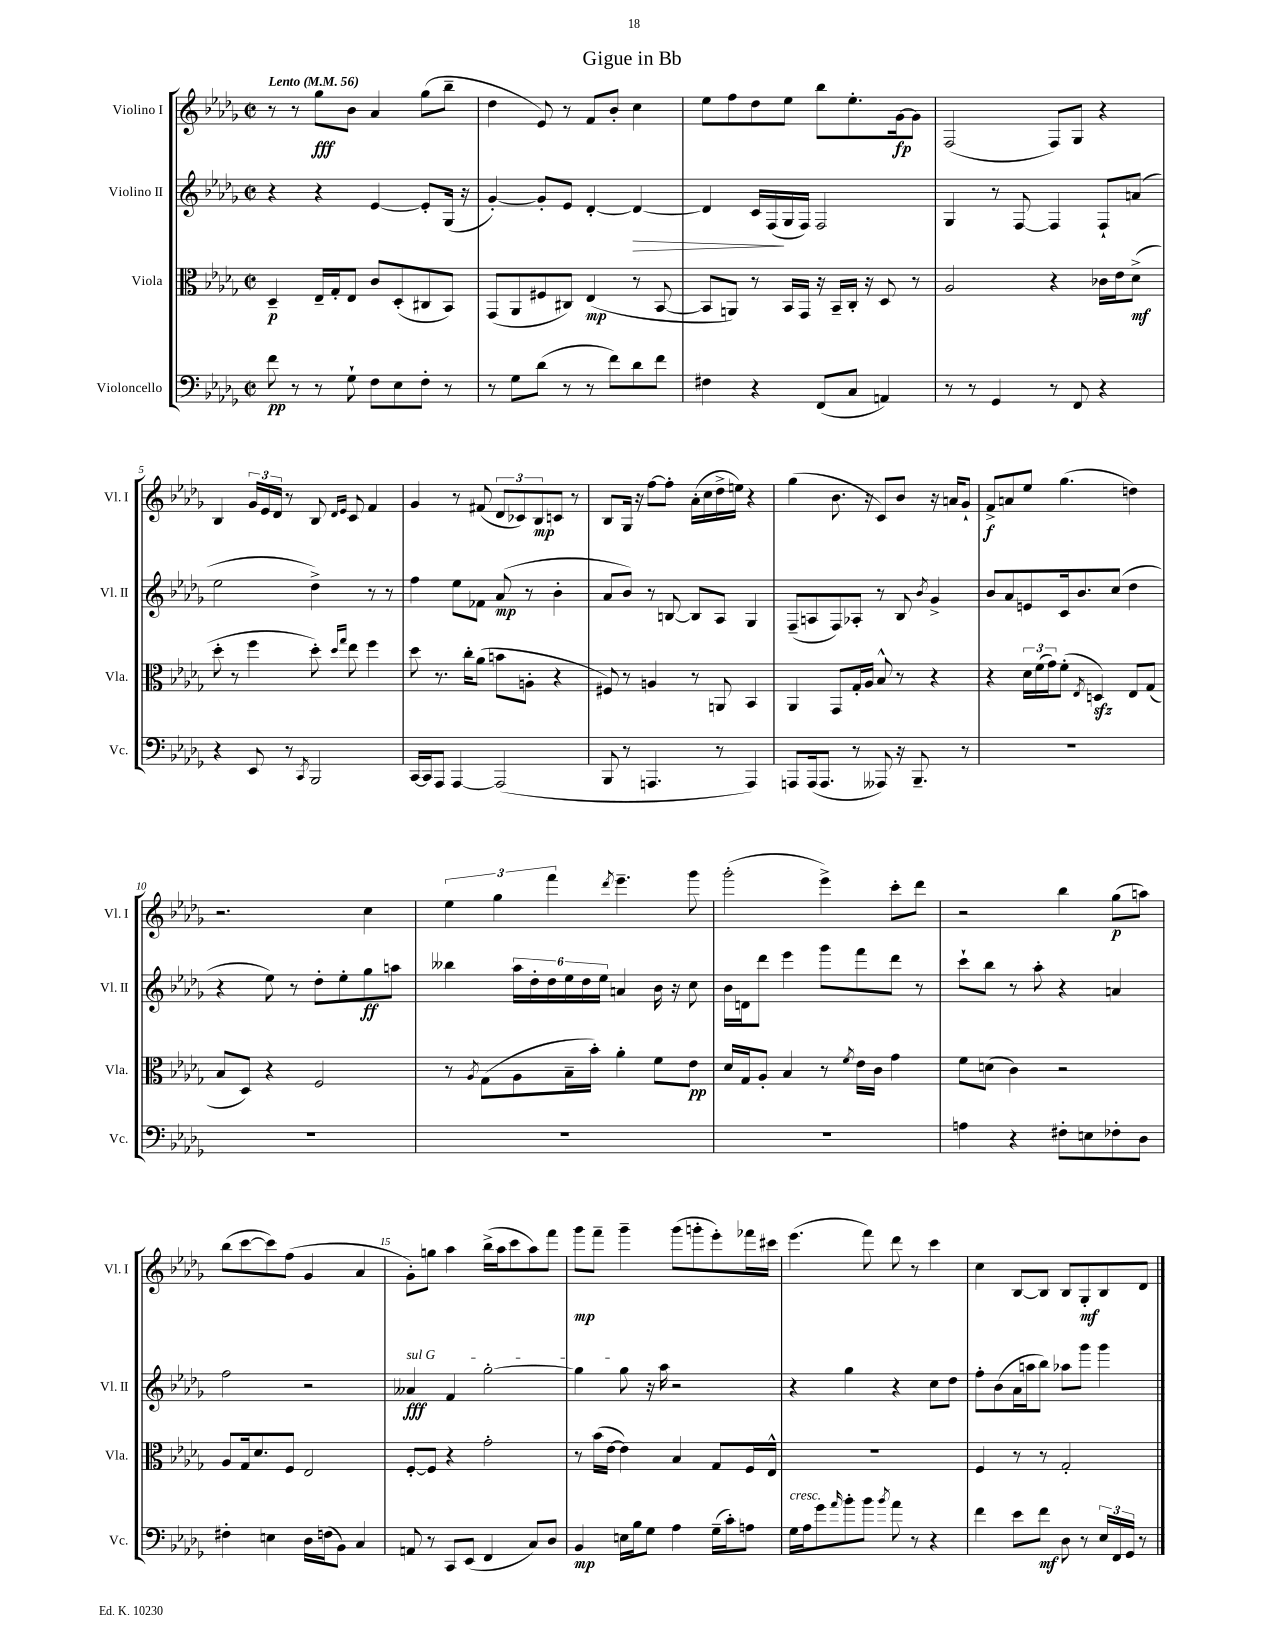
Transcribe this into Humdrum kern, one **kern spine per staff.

**kern	**kern	**kern	**kern
*staff4	*staff3	*staff2	*staff1
*clefF4	*clefC3	*clefG2	*clefG2
*k[b-e-a-d-g-]	*k[b-e-a-d-g-]	*k[b-e-a-d-g-]	*k[b-e-a-d-g-]
*M2/2	*M2/2	*M2/2	*M2/2
*met(c|)	*met(c|)	*met(c|)	*met(c|)
*MM56	*MM56	*MM56	*MM56
8f\	4D-~/	4r	8r
8r	.	.	8r
8r	16E-~/LL	4r	8gg-\L
.	16G-'/J	.	.
8G-`\	8E-/J	.	8b-\J
8F\L	8c/L	[4e-/	4a-/
8E-\	(8D-'/	.	.
8F'\J	8C#/	8e-'/]L	(8gg-\L
8r	8BB-/J)	(16G-/Jk	8bb-~\J
.	.	16r	.
=	=	=	=
8r	(8GG-/L	[4g-'/)	4dd-\
8G-\L	8AA-/	.	.
(8d-\J	8F#/	8g-'/]L	8e-/)
8r	8C#/J)	8e-/J	8r
8r	(4E-/	[4d-'/	8f/L
8f\L)	.	.	8b-'/J
8d-\	8r	4d-/_	4cc\
8f\J	[8BB-/	.	.
=	=	=	=
4F#\	8BB-/]L	4d-/]	8ee-\L
.	8AA/J)	.	8ff\
4r	8r	16c/LL	8dd-\
.	.	(16F/	.
.	16BB-/LL	16G-/	8ee-\J
.	16GG-/JJ	16F/JJ)	.
(8FF/L	16r	2F/	8bb-\L
.	16BB-~/LL	.	.
8C/J	16C'/JJ	.	8.ee-'\
.	16r	.	.
4AA/)	8D-/	.	.
.	.	.	[16g-\k
.	8r	.	8g-\]J
=	=	=	=
8r	2A-/	4G-/	(2F/
8r	.	.	.
4GG-/	.	8r	.
.	.	[8F/	.
8r	4r	4F/]	8F/L)
8FF/	.	.	8G-/J
4r	16c-\LL	8F`/L	4r
.	16e-\J	.	.
.	(8d-^\J	(8a/J	.
=	=	=	=
4r	8dd-'\	2ee-\	4B-/
.	8r	.	.
8EE-/	4ff\	.	24g-/LL
.	.	.	24e-/
.	.	.	24d-/JJ
8r	.	.	8r
8qCC/	.	.	.
2BBB-/	8dd-'\)	4dd-^\)	8B-/
.	16qqdd-/LL	.	16qqd-/LL
.	16qqgg-/JJ	.	16qqe-/JJ
.	8ee-\	.	8c/
.	4ff\	8r	4f/
.	.	8r	.
=	=	=	=
[16CC/LL	8dd-\	4ff\	4g-/
16CC/]J	.	.	.
8AAA-/J	8.r	.	.
[4AAA-/	.	8ee-\L	8r
.	16cc'\LK	.	.
.	(8a-\J	8f-\J	(8f#/
(2AAA-/]	8b\L	(8a-/	12d-/L
.	.	.	12c-/)
.	8A'\J	8r	.
.	.	.	12B-/
.	4r	4b-'\	8c/J
.	.	.	8r
=	=	=	=
8BBB-/	8F#/)	8a-/L	8B-/L
8r	8r	8b-/J)	16G-/Jk
.	.	.	16r
4.AAA/	4A/	8r	[8ff\L
.	.	[8B/	8ff'\]J
.	8r	8B/]L	(16a-'\LL
.	.	.	16cc\
8r	8AA/	8A-/J	16dd-^\
.	.	.	16ee\JJ)
4AAA/)	4BB-/	4G-/	4r
=	=	=	=
8AAA/L	4AA-/	(8F~/L	(4gg-\
(16AAA/k	.	8A/	.
8.AAA/J	.	.	.
.	8GG-/L	8F/)	8.b-\
8r	16G-'/L	8A-'/J	.
.	16A-/JJ	.	16r
8AAA--/)	8B-^^/	8r	8c/L)
16r	8r	8B-/	8b-/J
8.BBB-~/	.	.	.
.	.	8qb-/	.
.	4r	4g-^/	16r
.	.	.	16a/LK
8r	.	.	8g-`/J
=	=	=	=
1r	4r	8b-/L	8f^/L
.	.	8a-/	8a/
.	24d-\LL	8e/	8ee-/J
.	(24f\	.	.
.	24g-\J)	.	.
.	(8f'\J	16c/k	(4.gg-\
.	.	8.b-/	.
.	8qE-/	.	.
.	4D/)	.	.
.	.	(8cc/J	.
.	8E-/L	4dd-\	4dd\)
.	(8G-/J	.	.
=	=	=	=
1r	8B-/L	4r	2.r
.	8D-/J)	.	.
.	4r	8ee-\)	.
.	.	8r	.
.	2F/	8dd-'\L	.
.	.	8ee-'\	.
.	.	8gg-\	4cc\
.	.	8aa\J	.
=	=	=	=
1r	8r	4bb--\	6ee-\
.	8qA-/	.	.
.	(8G-\L	.	.
.	.	.	6gg-\
.	8A-\	24aa-\LL	.
.	.	24dd-'\	.
.	.	24dd-\	6fff\
.	16B-~\L	24ee-\	.
.	.	24dd-\	.
.	16b-'\JJ)	.	.
.	.	24ee-\JJ	.
.	.	.	8qddd-/
.	4a-'\	4a/	4.eee-~\
.	8f\L	16b-\	.
.	.	16r	.
.	8e-\J	8cc\	8ggg-\
=	=	=	=
1r	16d-/LL	16b-\LL	(2ggg-'\
.	16G-/J	16d\J	.
.	8A-'/J	8ddd-\J	.
.	4B-/	4eee-\	.
.	8r	8ggg-\L	4eee-^\)
.	8qf/	.	.
.	16e-\LL	8fff\	.
.	16c\JJ	.	.
.	4g-\	8ddd-\J	8ccc'\L
.	.	8r	8ddd-\J
=	=	=	=
4A\	8f\L	8ccc`\L	2r
.	(8d\J	8bb-\J	.
4r	4c\)	8r	.
.	.	8aa-'\	.
8F#'\L	2r	4r	4bb-\
8E\	.	.	.
8F-'\	.	4a/	(8gg-\L
8D-\J	.	.	8aa\J)
=	=	=	=
4F#'\	8A-/L	2ff\	(8bb-\L
.	16G-/k	.	[8ccc\
.	8.d-/	.	.
4E\	.	.	8ccc\])
.	8F/J	.	(8ff\J
16D-\LL	2E-/	2r	4g-/
(16F\J	.	.	.
8BB-\J)	.	.	.
4C/	.	.	4a-/
=	=	=	=
8AA/	[8F'/L	4a--/	8g-'\L)
8r	8F/]J	.	8gg\J
8CC/L	4r	4f/	4aa-\
(8EE-/J	.	.	.
4FF/	2g-'\	[2gg-'\	(16bb-^\LL
.	.	.	16aa-\J
.	.	.	8ccc\
8C/L)	.	.	8aa-\)
8D-/J	.	.	8fff\J
=	=	=	=
4BB-/	8r	4gg-\]	8ggg-\L
.	(16b-\LL	.	8fff~\J
.	[16e-\JJ	.	.
16E\LL	4e-\])	8gg-\	4ggg-~\
16B-\J	.	.	.
8G-\J	.	16r	.
.	.	16aa-\	.
4A-\	4B-/	2r	(8ggg-\L
.	.	.	8ggg'\
(16G-~\LL	8G-/L	.	8eee-'\)
16c'\J)	.	.	.
8A\J	16F/L	.	16fff-\L
.	16E-^^/JJ	.	16ccc#\JJ
=	=	=	=
16G-\LL	1r	4r	(4.eee-\
16A-\J	.	.	.
8g-\	.	.	.
16qqa-/	.	.	.
8b-'\	.	4gg-\	.
8b-\J	.	.	8fff\)
8qb-/	.	.	.
8a-\	.	4r	8ddd-\
8r	.	.	8r
4r	.	8cc\L	4ccc\
.	.	8dd-\J	.
=	=	=	=
4f\	4F/	8ff'\L	4cc\
.	.	(8b-\	.
8e-\L	8r	16a-\L	[8B-/L
.	.	16aa\J	.
8f\J	8r	8bb-\J)	8B-/]J
8D-\	2G-'/	8aa-\L	8B-/L
8r	.	8ggg-\J	8G-'/
24E-/LL	.	4ggg-\	8B-/
24FF/	.	.	.
24GG-/JJ	.	.	.
8r	.	.	8d-/J
==	==	==	==
*-	*-	*-	*-
